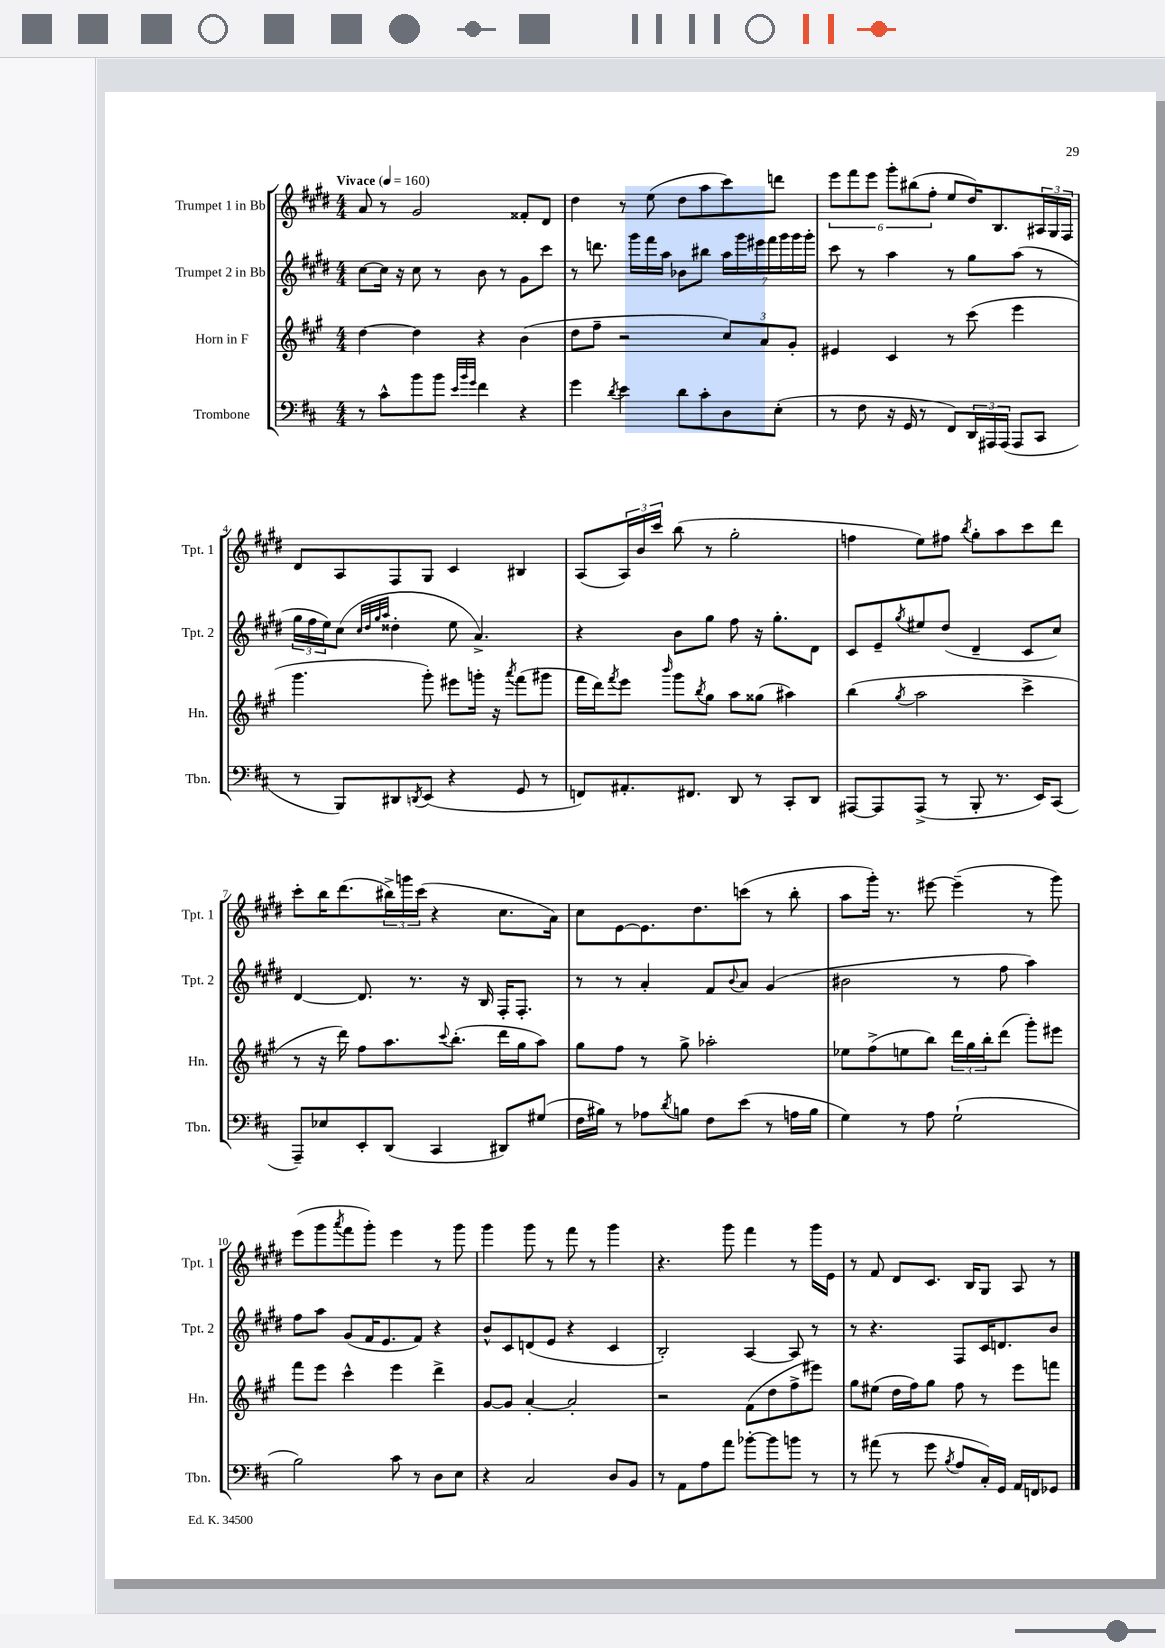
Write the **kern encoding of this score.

**kern	**kern	**kern	**kern
*staff4	*staff3	*staff2	*staff1
*clefF4	*clefG2	*clefG2	*clefG2
*k[f#c#]	*k[f#c#g#]	*k[f#c#g#d#]	*k[f#c#g#d#]
*M4/4	*M4/4	*M4/4	*M4/4
*MM160	*MM160	*MM160	*MM160
8r	[4dd	[8cc#	8a
8c#^^	.	16cc#]	8r
.	.	16r	.
8b	4dd]	8cc#	2g#
8b	.	8r	.
32qqe	.	.	.
32qqb	.	.	.
32qqg	.	.	.
4f#	4r	8b	.
.	.	8r	.
4r	(4b	8g#	8f##'
.	.	8ccc#	8d#
=	=	=	=
4g	8dd	8r	4dd#
.	8ff#~	8.ddd	.
8qd	.	.	.
4e	2r	.	8r
.	.	16ggg#	.
.	.	16fff#	(8ee
.	.	16aa	.
8d	.	8b-	8dd#
8c#'	.	8bb#	8aa
8D	12cc#)	28aa	8ccc#)
.	.	28ggg#	.
.	.	28eee#	.
.	12a	.	.
.	.	28fff#	.
(8E'	.	.	8ddd
.	.	28ggg#	.
.	12g#'	.	.
.	.	28ggg#	.
.	.	28ggg#'	.
=	=	=	=
8r	4e#	8ccc#	12eee
.	.	.	12fff#
8F#	.	8r	.
.	.	.	12eee
16r	4c#	4aa	12ggg#'
16GG	.	.	.
.	.	.	(12bb#
8r	.	.	.
.	.	.	12ff#'
8FF#)	8r	8r	8ee
24DD	(8ccc#	8gg#	16dd#)
24AAA#	.	.	.
.	.	.	8.B
(24AAA#	.	.	.
8AAA#	4eee	(8aa	.
8CC#	.	8r	24A#
.	.	.	24G#
.	.	.	24F#
=	=	=	=
8r	4.ggg#	24gg#	8d#
.	.	24ff#	.
.	.	24ee)	.
8BBB)	.	(8cc#	8A
.	.	32qqcc#	.
.	.	32qqdd#	.
.	.	32qqgg#	.
.	.	32qqaa	.
8DD#	.	4dd##'	8F#
8qDD	.	.	.
(8EE	8ggg#')	.	8G#
4r	8eee#	8ee	4c#
.	16ggg'	4.a^)	.
.	16r	.	.
.	8qaaa	.	.
8GG	(8fff#	.	4B#
8r	8ggg#	.	.
=	=	=	=
8FF)	16fff#	4r	(8A
.	16ddd)	.	.
.	8qfff#	.	.
8.AA#'	8eee	.	24A)
.	.	.	24b
.	.	.	24ccc#
.	16qqbbb	.	.
.	8ggg#	8b	(8bb
8.FF#	.	.	.
.	8qbb	.	.
.	8gg#	8gg#	8r
8DD	8aa	8ff#	2gg#'
8r	(8gg##	16r	.
.	.	8.gg#'	.
8CC#'	4aa#)	.	.
8DD	.	8d#	.
=	=	=	=
[8AAA#	(4bb	8c#	4ff
8AAA#]	.	8e~	.
.	8qgg#	8qgg#	.
(8AAA#^	2aa	8ee#	8ee)
8r	.	(8dd#	8ff#
.	.	.	8qbb
8BBB'	.	4d#~	8gg#'
8.r	.	.	8aa
.	4ccc#^	8c#	8ccc#
16EE)	.	.	.
(8CC#	.	8cc#)	8ddd#
=	=	=	=
8AAA~)	8r	[4d#	8ccc#'
8E-	16r	.	16bb
.	16ddd)	.	(8.ddd#
8EE'	8ff#	8.d#]	.
(8DD	8.aa	.	24bb#^)
.	.	.	24ggg
.	.	8.r	.
.	.	.	(24ccc#
4CC#	.	.	4r
.	8qqccc#	.	.
.	(8.bb'	.	.
.	.	16r	.
.	.	16B	.
8DD#)	16ddd	16F#'	8.cc#
.	16gg#	8.F#'	.
(8G#	8aa)	.	.
.	.	.	16a)
=	=	=	=
16F#	8gg#	8r	8cc#
16B#)	.	.	.
8r	8ff#	8r	[8e
8A-	8r	4a'	8.e]
8qd	.	.	.
8B	8gg#^	.	.
.	.	.	8.dd#
8F#	2aa-'	8f#	.
.	.	8qqb	.
(8e	.	8a	(8ccc
8r	.	(4g#	8r
16A	.	.	8bb'
16B	.	.	.
=	=	=	=
4G)	8ee-	2b#	8aa
.	(8ff#^	.	16ggg#')
.	.	.	8.r
8r	8ee	.	.
8A	8bb)	.	[8eee#
(2G`	24ddd	8r	(4eee#~]
.	24gg#	.	.
.	24bb'	.	.
.	(8ddd	8ff#	.
.	8ggg#')	4aa)	8r
.	8eee#	.	8ggg#)
=	=	=	=
2B)	8fff#	8ff#	(8eee
.	8eee	8aa	8ggg#
.	.	.	8qaaa
.	4ccc#^^	(8g#	8fff#
.	.	16f#	8ggg#')
.	.	8.e	.
8c#	4eee	.	4eee
8r	.	8f#)	.
8D	4ddd^	4r	8r
8E	.	.	8ggg#
=	=	=	=
4r	[8g#	8b^^	4ggg#
.	8g#]	8c#	.
2C#	[4a'	(8d	8ggg#
.	.	8e	8r
.	2a']	4r	8fff#
.	.	.	8r
8D	.	4c#	4ggg#
8BB	.	.	.
=	=	=	=
8r	2r	2B')	4.r
8AA	.	.	.
8A	.	.	.
8a	.	.	8ggg#
[8b-'	(8f#	[4A	4fff#
8b-]	8dd	.	.
8b	8ff#^	8A]	8r
8r	8eee#)	8r	16ggg#
.	.	.	16e
=	=	=	=
8r	8gg#	8r	8r
(8a#	(8ee#	4.r	8f#
8r	16dd	.	8d#
.	16ff#)	.	.
8g	8gg#	.	8.c#
8qB	.	.	.
8A	8ff#	8F#	.
.	.	.	16B
16C#')	8r	16c#	8G#
16GG	.	8.d	.
16AA	8eee	.	8A
16FF	.	.	.
8GG-	8fff	8b	8r
==	==	==	==
*-	*-	*-	*-
